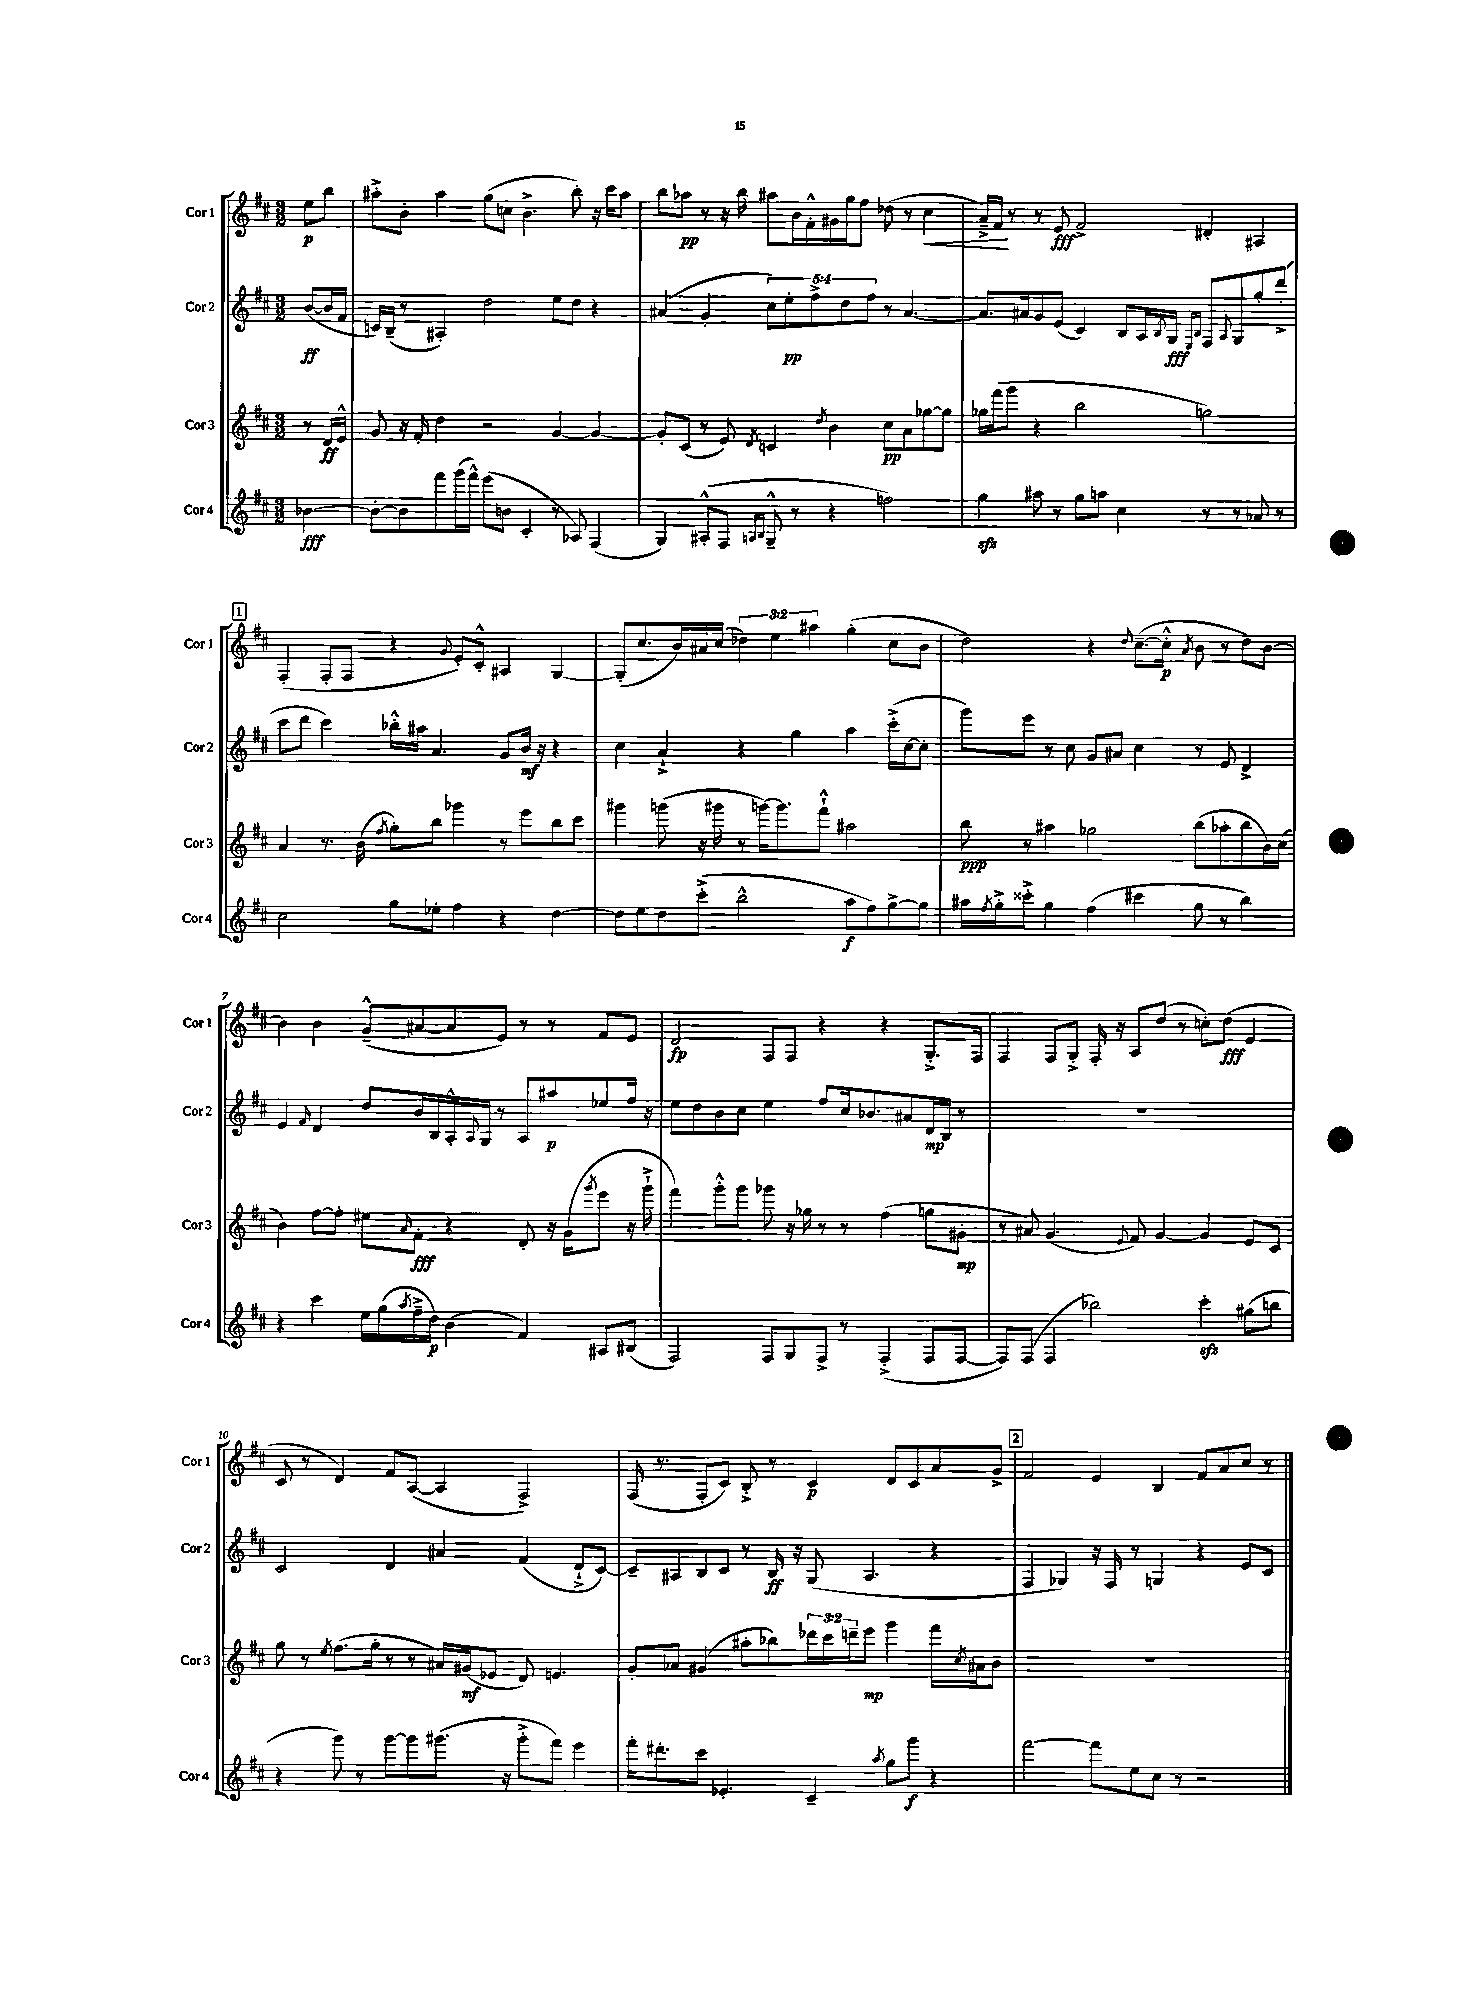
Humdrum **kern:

**kern	**kern	**kern	**kern
*staff4	*staff3	*staff2	*staff1
*clefG2	*clefG2	*clefG2	*clefG2
*k[f#c#]	*k[f#c#]	*k[f#c#]	*k[f#c#]
*M3/2	*M3/2	*M3/2	*M3/2
[4b-	8r	([8b	8ee
.	16d	16b]	8bb
.	16e^^	16f#	.
=	=	=	=
8b-'_	8g	16c)	8aa#'^
.	.	(16B~	.
8b-]	16r	8r	8b'
.	16f#'	.	.
8fff#	4dd	4A#')	4aa#
(16ggg	.	.	.
16fff#^^)	.	.	.
(8eee	2r	2dd	(8gg
8b	.	.	8cc
4c#'	.	.	4.b^
8r	[4g	8ee	.
8A-)	.	8dd	8bb')
(4F#	4g_	4r	16r
.	.	.	16ccc#
.	.	.	8aa#
=	=	=	=
4G)	8g']	(4a#	8bb
.	(8c#	.	8aa-
(8A#'^^	8r	4g'	8r
8F#	8e)	.	16r
.	.	.	16bb
16qqA	.	.	.
16qqB	8qd	.	.
8G~^^	4c	10cc#)	8aa#
.	.	10ee'	.
8r	.	.	16b
.	.	.	16f#'^^
.	.	10ff#^	.
.	8qdd	.	.
4r	4b	.	16g#
.	.	10dd	.
.	.	.	16gg
.	.	.	8ff#
.	.	10ff#	.
2ff)	8cc#	8r	(8dd-
.	8a	[4.a#	8r
.	[8gg-	.	4cc#
.	8gg-]	.	.
=	=	=	=
4gg	16gg-	8.a#]	16a~^)
.	(16fff#	.	16f#
.	8ggg	.	8r
.	.	16a#	.
8aa#	4r	8g	8r
8r	.	(8e	8e
8gg	2bb	4c#)	2f#^
8aa	.	.	.
4cc#	.	8B	.
.	.	16A	.
.	.	8qB	.
.	.	16G	.
.	.	16qqE	.
.	.	16qqB	.
8r	2gg)	8F#	4d#'
.	.	8qqA	.
8r	.	8G	.
8a-	.	8gg'	4A#
8r	.	(8ddd'^	.
=	=	=	=
2cc#	4a	8ccc#	(4F#'
.	.	8ddd	.
.	8.r	4ccc#)	8F#'
.	.	.	8F#
.	(16b	.	.
.	8qff#	.	.
8gg	8gg')	16bb-'^^	4r
.	.	16aa#	.
8ee-'	8bb	4.a	.
.	.	.	8qqg
4ff#	4ggg-	.	8e')
.	.	.	8c#'^^
4r	8r	8g	4A#
.	8eee	16b	.
.	.	16r	.
[4dd	8bb	4r	[4G
.	8ccc#	.	.
=	=	=	=
8dd]	4ggg#	4cc#	(8G']
8ee	.	.	8.cc#
8dd	(8ggg	4a`^	.
.	.	.	16b)
(8ccc#'^	16r	.	16a#
.	16ggg#	.	(16cc#
2bb^^	8r	4r	6dd-)
.	[16ggg)	.	.
.	.	.	6ee
.	8.ggg]	.	.
.	.	4gg	.
.	.	.	6aa#
.	8fff#`^^	.	.
8aa	2aa#	4aa	(4gg'
8ff#)	.	.	.
[8gg^	.	(16ccc#'^	8cc#
.	.	[16cc#	.
8gg]	.	8cc#']	8b
=	=	=	=
16aa#	8bb	8ggg)	2dd)
8qff#	.	.	.
16gg'^	.	.	.
8ccc##'^	8r	8eee	.
4gg	4aa#	8r	.
.	.	8cc#	.
(4ff#	2gg-	8g	4r
.	.	8a#	.
.	.	.	16qqdd
4ccc#	.	4cc#	([8.cc#~
.	.	.	16cc#'^^]
.	.	.	8qa
8gg	(8bb	8r	8b
8r	8aa-'	8e	8r
4bb)	8bb	4d^	8dd)
.	16b)	.	[8b
.	(16cc#	.	.
=	=	=	=
4r	4b)	4e	4b]
.	.	16qqf#	.
4ccc#	[8ff#	4d	4b
.	8ff#']	.	.
16ee	8ee#	8dd	(8g~^^
(16gg	.	.	.
8qaa	16qqa	.	.
16ff#~^	8f#'	16b	[8a#
16dd)	.	16B	.
(4b	4r	16A'^^	8a#]
.	.	8qqA	.
.	.	16G	.
.	.	8r	8e)
4f#)	8d'	8A	8r
.	16r	8aa#	8r
.	(16g	.	.
.	8qggg	.	.
8A#	8eee	8ee-	8f#
(8B#	16r	16ff#	8e
.	16ggg`^	16r	.
=	=	=	=
2F#)	4fff#)	8ee	2d
.	.	8dd	.
.	8ggg'^^	8b	.
.	8ggg	8cc#	.
8F#	8ggg-	4ee	8F#
8G	16r	.	8F#
.	16gg-	.	.
8F#^	8r	8ff#	4r
8r	8r	16cc#	.
.	.	8.b-	.
(4F#'^	(4ff#	.	4r
.	.	8a#	.
8F#	8gg	16d	8.G'^
.	.	16B	.
[8F#	8g#'	8r	.
.	.	.	16F#
=	=	=	=
8F#])	8r	1.r	4F#
(8F#	8a#)	.	.
4F#	(4.g	.	8F#
.	.	.	8G'^
2bb-)	.	.	16F#'
.	.	.	16r
.	8qqe	.	.
.	8f#)	.	8A
.	[4g	.	(8dd
.	.	.	8r
4ccc#'	4g]	.	8cc')
.	.	.	(8dd
(8gg#	8e	.	4e
8bb	8c#	.	.
=	=	=	=
4r	8gg	2c#	8c#
.	8r	.	8r
.	8qee	.	.
8ggg)	(8.ff#	.	4d)
8r	.	.	.
.	16gg'	.	.
[8ggg	8r	4d	8f#
8ggg]	8r	.	([8A
(8.ggg#	16a#)	4a#	4A]
.	(16g#	.	.
.	8e-	.	.
16r	.	.	.
8ggg#'^	8d)	(4f#	2F#^)
8fff#)	4.e	.	.
4eee	.	8d`^	.
.	.	[8c#)	.
=	=	=	=
16fff#'	8g'	8c#~]	(16F#
8.ddd#'	.	.	8.r
.	8a-	8A#	.
8ccc#	(4g#	8B	8F#'
4.e-'	.	8c#	8c#)
.	8aa#'	8r	8B'^
.	8bb-)	16B	8r
.	.	16r	.
4c#~	24ddd-	(8G	4c#
.	24ccc#	.	.
.	24ddd~	.	.
.	8eee	4.A#	.
8qaa	.	.	.
8gg	4ggg	.	8d
8ggg	.	.	8c#
4r	16fff#	4r	8a
.	8qcc#	.	.
.	16a#	.	.
.	8b	.	8g^
=	=	=	=
[2fff#	1.r	4F#	2f#
.	.	4G-)	.
8fff#]	.	16r	4e
.	.	16F#	.
8ee	.	8r	.
8cc#	.	4G	4B
8r	.	.	.
2r	.	4r	8f#
.	.	.	8a
.	.	8e	8cc#
.	.	8c#	8r
==	==	==	==
*-	*-	*-	*-
